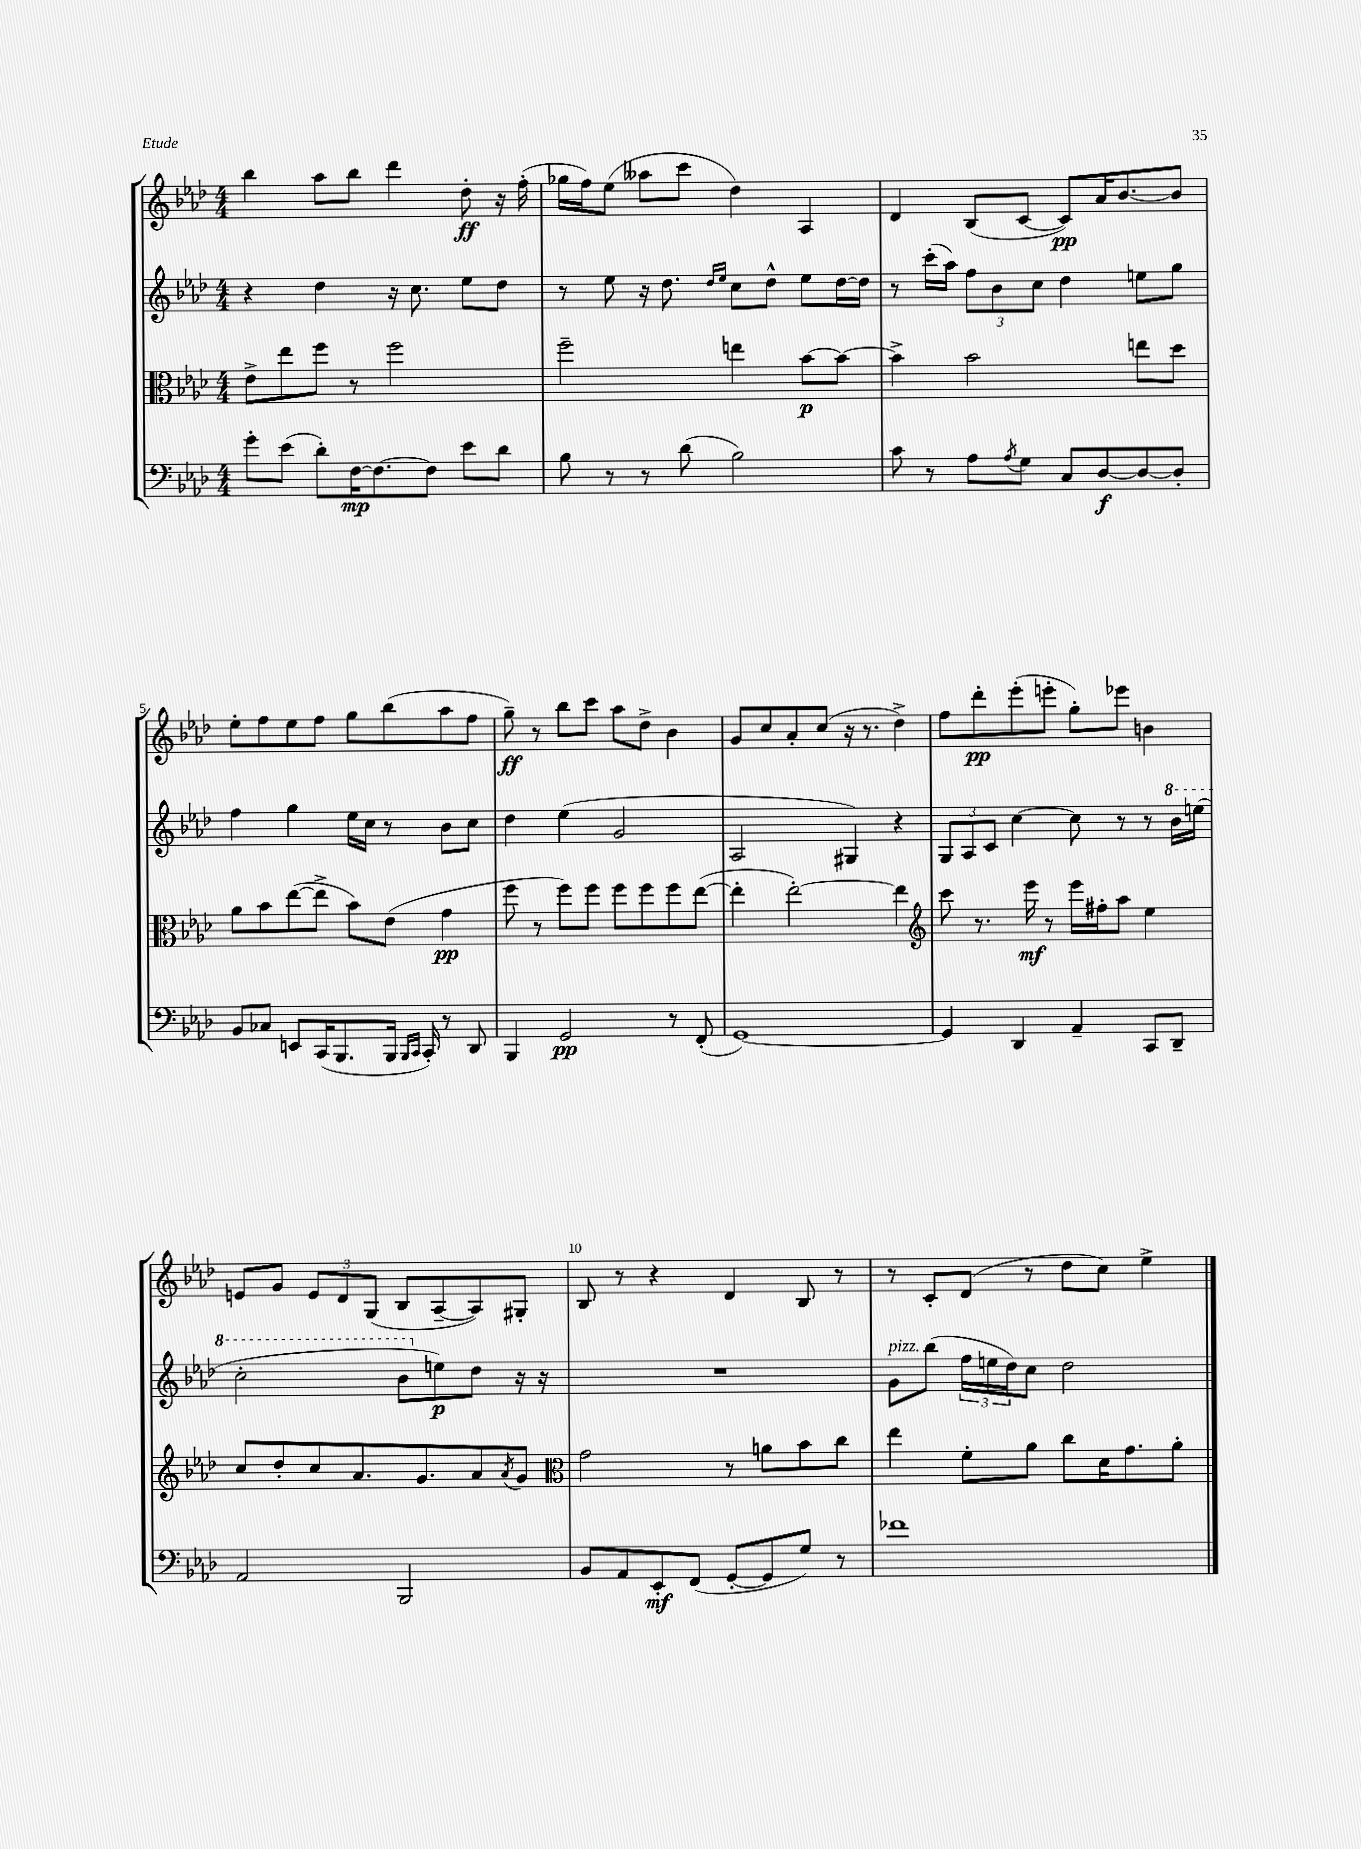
<<
\new StaffGroup <<
\new Staff = "s0" {
    \clef treble \key aes \major \numericTimeSignature \time 4/4
    bes''4 aes''8 bes''8 des'''4 des''8-.\ff r16 f''16-.( |
    ges''16 f''16) ees''8( aeses''8 c'''8 des''4) aes4 |
    des'4 bes8( c'8~ c'8\pp) aes'16 bes'8.~ bes'8 |
    ees''8-. f''8 ees''8 f''8 g''8 bes''8( aes''8 f''8 |
    g''8--\ff) r8 bes''8 c'''8 aes''8 des''8-> bes'4 |
    g'8 c''8 aes'8-. c''8( r16 r8. des''4->) |
    f''8 des'''8-.\pp ees'''8-.( e'''8-. g''8-.) ees'''8 b'4 |
    e'8 g'8 \tuplet 3/2 { e'8 des'8 g8( } bes8 aes8~-- aes8) gis8-. |
    bes8 r8 r4 des'4 bes8 r8 |
    r8 c'8-. des'8( r8 des''8 c''8) ees''4-> \bar "|." |
}
\new Staff = "s1" {
    \clef treble \key aes \major \numericTimeSignature \time 4/4
    r4 des''4 r16 c''8. ees''8 des''8 |
    r8 ees''8 r16 des''8. \grace { des''16 ees''16 } c''8 des''8-^ ees''8 des''16~ des''16 |
    r8 c'''16-.( aes''16) \tuplet 3/2 { f''8 bes'8 c''8 } des''4 e''8 g''8 |
    f''4 g''4 ees''16 c''16 r8 bes'8 c''8 |
    des''4 ees''4( g'2 |
    aes2 gis4) r4 |
    \tuplet 3/2 { g8 aes8 c'8 } c''4~ c''8 r8 r8 \ottava #1 bes''16 e'''16( |
    c'''2-. bes''8 \ottava #0 e''8\p) des''8 r16 r16 |
    R1 |
    g'8^\markup { \italic "pizz." } bes''8( \tuplet 3/2 { f''16 e''16 des''16) } c''8 des''2 \bar "|." |
}
\new Staff = "s2" {
    \clef alto \key aes \major \numericTimeSignature \time 4/4
    ees'8-> ees''8 f''8 r8 f''2 |
    f''2-- e''4 bes'8~\p bes'8~ |
    bes'4-> bes'2 e''8 des''8 |
    aes'8 bes'8 ees''8~( ees''8-> bes'8) ees'8( g'4\pp |
    f''8 r8 f''8) f''8 f''8 f''8 f''8 ees''8~( |
    ees''4-. ees''2~-.) ees''4 |
    \clef treble c'''8 r8. ees'''16\mf r8 ees'''16 fis''16-. aes''8 ees''4 |
    c''8 des''8-. c''8 aes'8. g'8. aes'8 \acciaccatura { aes'8 } g'8 |
    \clef alto g'2 r8 a'8 bes'8 c''8 |
    ees''4 f'8-. aes'8 c''8 des'16 g'8. aes'8-. \bar "|." |
}
\new Staff = "s3" {
    \clef bass \key aes \major \numericTimeSignature \time 4/4
    g'8-. ees'8( des'8-.) f16~\mp f8.~ f8 ees'8 des'8 |
    bes8 r8 r8 des'8( bes2) |
    c'8 r8 aes8 \acciaccatura { aes8 } g8 c8 des8~\f des8~ des8-. |
    bes,8 ces8 e,8 c,16( bes,,8. bes,,16 \grace { bes,,16 c,16 } c,16-.) r8 des,8 |
    bes,,4 g,2\pp r8 f,8-.( |
    g,1~) |
    g,4 des,4 aes,4-- c,8 des,8-- |
    aes,2 bes,,2 |
    bes,8 aes,8 ees,8-.\mf f,8( g,8~-. g,8 g8) r8 |
    fes'1 \bar "|." |
}
>>
>>
\layout { \context { \Score currentBarNumber = #2 \override BarNumber.break-visibility = ##(#f #t #t) barNumberVisibility = #(every-nth-bar-number-visible 5) } }
